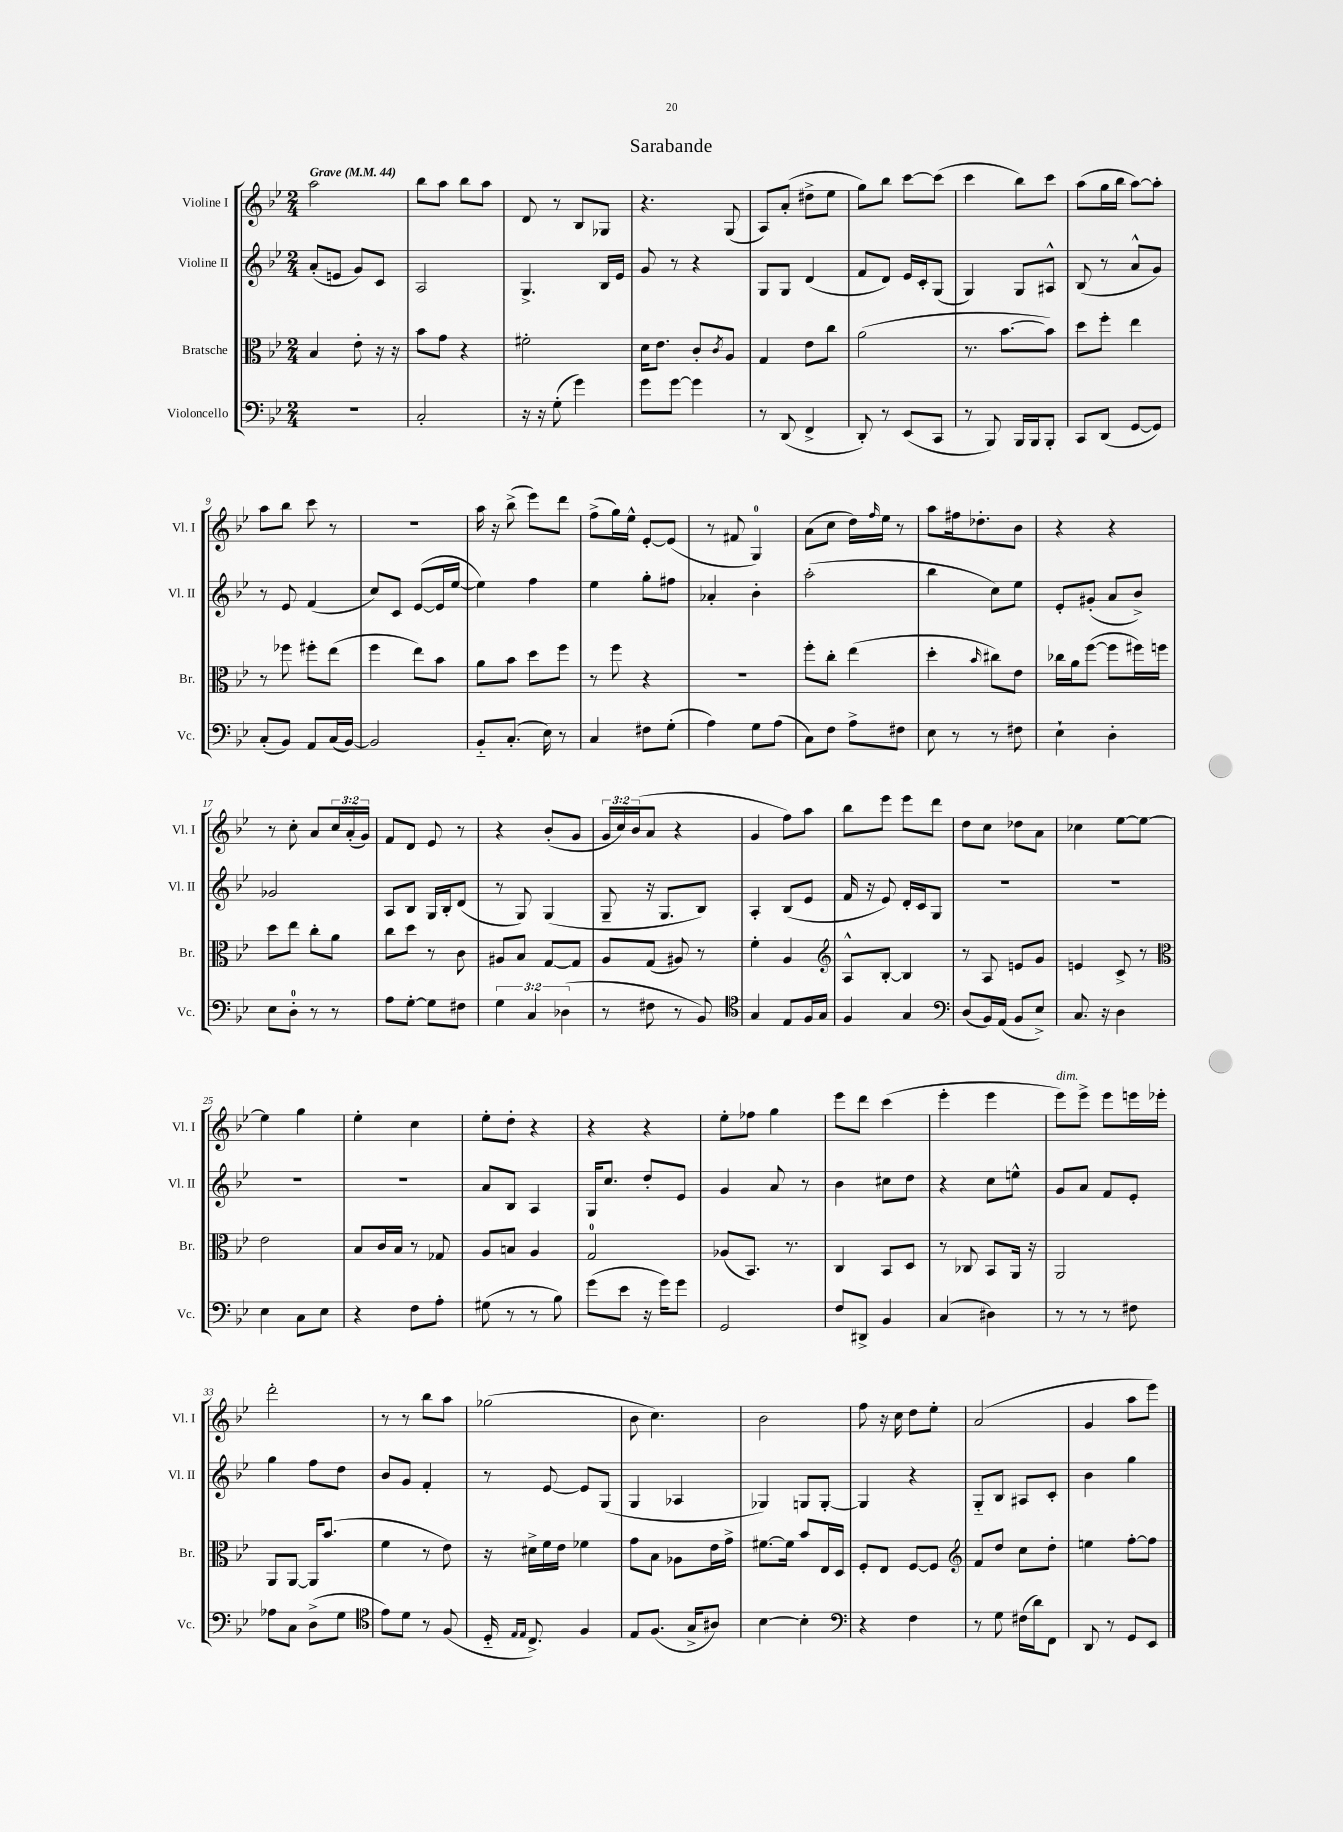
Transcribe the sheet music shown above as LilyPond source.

\header { title = "Sarabande" }
<<
\new StaffGroup <<
\new Staff = "s0" \with { instrumentName = "Violine I" shortInstrumentName = "Vl. I" } {
    \clef treble \key bes \major \numericTimeSignature \time 2/4 \override Staff.TupletNumber.text = #tuplet-number::calc-fraction-text \tempo "Grave" 4 = 44
    a''2 |
    bes''8 a''8 bes''8 a''8 |
    d'8 r8 bes8 ges8 |
    r4. g8( |
    a8) a'8-.( dis''8-> ees''8 |
    g''8) bes''8 c'''8~ c'''8( |
    c'''4 bes''8) c'''8 |
    a''8( g''16 bes''16 a''8~) a''8-. |
    a''8 bes''8 c'''8 r8 |
    r2 |
    a''16 r16 bes''8->( ees'''8) d'''8 |
    f''8->( g''16) ees''16-^ ees'8~-. ees'8( |
    r8 fis'8 g4-0) |
    a'8( c''8 d''16) \grace { f''16 } ees''16 r8 |
    a''8 fis''16 des''8.-. bes'8 |
    r4 r4 |
    r8 c''8-. a'8 \tuplet 3/2 { c''16 a'16-.( g'16) } |
    f'8 d'8 ees'8 r8 |
    r4 bes'8-.( g'8 |
    \tuplet 3/2 { g'16 c''16) bes'16( } a'8 r4 |
    g'4 f''8) a''8 |
    bes''8 ees'''8 ees'''8 d'''8 |
    d''8 c''8 des''8 a'8 |
    ces''4 ees''8~ ees''8~ |
    ees''4 g''4 |
    ees''4-. c''4 |
    ees''8-. d''8-. r4 |
    r4 r4 |
    ees''8-. fes''8 g''4 |
    ees'''8 d'''8 c'''4( |
    ees'''4-. ees'''4 |
    ees'''8^\markup { \italic "dim." }) ees'''8-> ees'''8 e'''16 ees'''16-. |
    d'''2-. |
    r8 r8 bes''8 a''8 |
    ges''2( |
    bes'8 c''4.) |
    bes'2 |
    f''8 r16 c''16 d''8 ees''8-. |
    a'2( |
    g'4 a''8 ees'''8) \bar "|." |
}
\new Staff = "s1" \with { instrumentName = "Violine II" shortInstrumentName = "Vl. II" } {
    \clef treble \key bes \major \numericTimeSignature \time 2/4
    a'8-.( e'8 g'8) c'8 |
    a2 |
    g4.-> bes16 ees'16 |
    g'8 r8 r4 |
    g8 g8 d'4( |
    f'8 d'8) ees'16 c'16-. g8( |
    g4) g8 ais8-^ |
    bes8( r8 a'8-^ g'8) |
    r8 ees'8 f'4( |
    c''8) c'8 ees'8~( ees'16 ees''16~ |
    ees''4) f''4 |
    ees''4 g''8-. fis''8 |
    aes'4-. bes'4-. |
    a''2-.( |
    bes''4 c''8) ees''8 |
    ees'8-. gis'8-.( a'8 bes'8->) |
    ges'2 |
    a8 bes8 g16 bes16-. d'8( |
    r8 g8) g4( |
    g8-- r16 g8. bes8) |
    a4-. bes8( ees'8 |
    f'16 r16 ees'8) d'16-. c'16 g8 |
    R2 |
    R2 |
    R2 |
    R2 |
    a'8 bes8 a4 |
    g16 c''8. d''8-. ees'8 |
    g'4 a'8 r8 |
    bes'4 cis''8 d''8 |
    r4 c''8 e''8-^ |
    g'8 a'8 f'8 ees'8-. |
    g''4 f''8 d''8 |
    bes'8 g'8 f'4-. |
    r8 ees'8~ ees'8 g8( |
    g4 aes4 |
    ges4) g8 g8~-. |
    g4 r4 |
    g8-_ bes8 ais8 c'8-. |
    bes'4 g''4 \bar "|." |
}
\new Staff = "s2" \with { instrumentName = "Bratsche" shortInstrumentName = "Br." } {
    \clef alto \key bes \major \numericTimeSignature \time 2/4
    bes4 ees'8-. r16 r16 |
    bes'8 g'8 r4 |
    fis'2-. |
    d'16 ees'8. c'8-. \acciaccatura { c'8 } a8 |
    g4 ees'8 c''8 |
    a'2( |
    r8. bes'8.~ bes'8) |
    d''8 f''8-. ees''4 |
    r8 fes''8 fis''8-. ees''8( |
    f''4 ees''8) bes'8 |
    a'8 bes'8 d''8 f''8 |
    r8 f''8 r4 |
    R2 |
    f''8-. c''8-. ees''4( |
    d''4-. \grace { bes'16 } cis''8) ees'8 |
    ces''16 a'16 f''8~( f''8 fis''16) f''16 |
    d''8 ees''8 c''8-. a'8 |
    c''8 d''8 r8 c'8 |
    ais8 bes8 g8~ g8 |
    a8 g8( ais8) r8 |
    f'4-. a4 |
    \clef treble a8-^ bes8~-. bes4 |
    r8 a8 e'8 g'8 |
    e'4 c'8-> r8 |
    \clef alto ees'2 |
    bes8 c'16 bes16 r8 ges8 |
    a8 b8 a4 |
    g2-0 |
    aes8( bes,8.) r8. |
    c4 bes,8 d8 |
    r8 ces8 bes,8 a,16 r16 |
    a,2 |
    a,8 a,8~ a,16 bes'8.( |
    f'4 r8 ees'8) |
    r16 dis'16-> f'16 ees'16 fes'4 |
    g'8 bes8 aes8 ees'16 g'16-> |
    fis'8.~ fis'16 bes'8 ees16 d16 |
    f8-. ees8 f8~ f8 |
    \clef treble f'8 d''8 c''8 d''8-. |
    e''4 f''8~-. f''8 \bar "|." |
}
\new Staff = "s3" \with { instrumentName = "Violoncello" shortInstrumentName = "Vc." } {
    \clef bass \key bes \major \numericTimeSignature \time 2/4 \override Staff.TupletNumber.text = #tuplet-number::calc-fraction-text
    R2 |
    c2-. |
    r16 r16 g8-.( g'4) |
    g'8 g'8~ g'4 |
    r8 d,8( f,4-> |
    d,8-.) r8 ees,8( c,8 |
    r8 bes,,8) bes,,16 bes,,16 bes,,8-. |
    c,8 d,8( g,8~ g,8) |
    c8-.( bes,8) a,8 c16( bes,16~) |
    bes,2 |
    bes,8-_ c8.-.( ees16) r8 |
    c4 fis8 g8-.( |
    a4) g8 a8( |
    c8) f8 a8-> fis8 |
    ees8 r8 r8 fis8 |
    ees4-! d4-. |
    ees8 d8-0-. r8 r8 |
    a8 g8~-. g8 fis8 |
    \tuplet 3/2 { g4 c4 des4( } |
    r8 fis8 r8 bes,8) |
    \clef tenor g4 ees8 f16 g16 |
    f4 g4 |
    \clef bass d8( bes,16) a,16( bes,8 ees8->) |
    c8. r16 d4 |
    ees4 c8 ees8 |
    r4 f8 a8-. |
    gis8( r8 r8 bes8) |
    g'8( ees'8 r16 g'16) g'8 |
    g,2 |
    f8 dis,8-> bes,4 |
    c4( dis4) |
    r8 r8 r8 fis8 |
    aes8 c8 d8->( g8 |
    \clef tenor ees'8) d'8 r8 f8( |
    d16-_ \grace { ees16 ees16 } c8.->) f4 |
    ees8 f8.( g16-> ais8) |
    bes4~ bes4-. |
    \clef bass r4 f4 |
    r8 g8 fis16( d'16) f,8 |
    d,8 r8 g,8 ees,8 \bar "|." |
}
>>
>>
